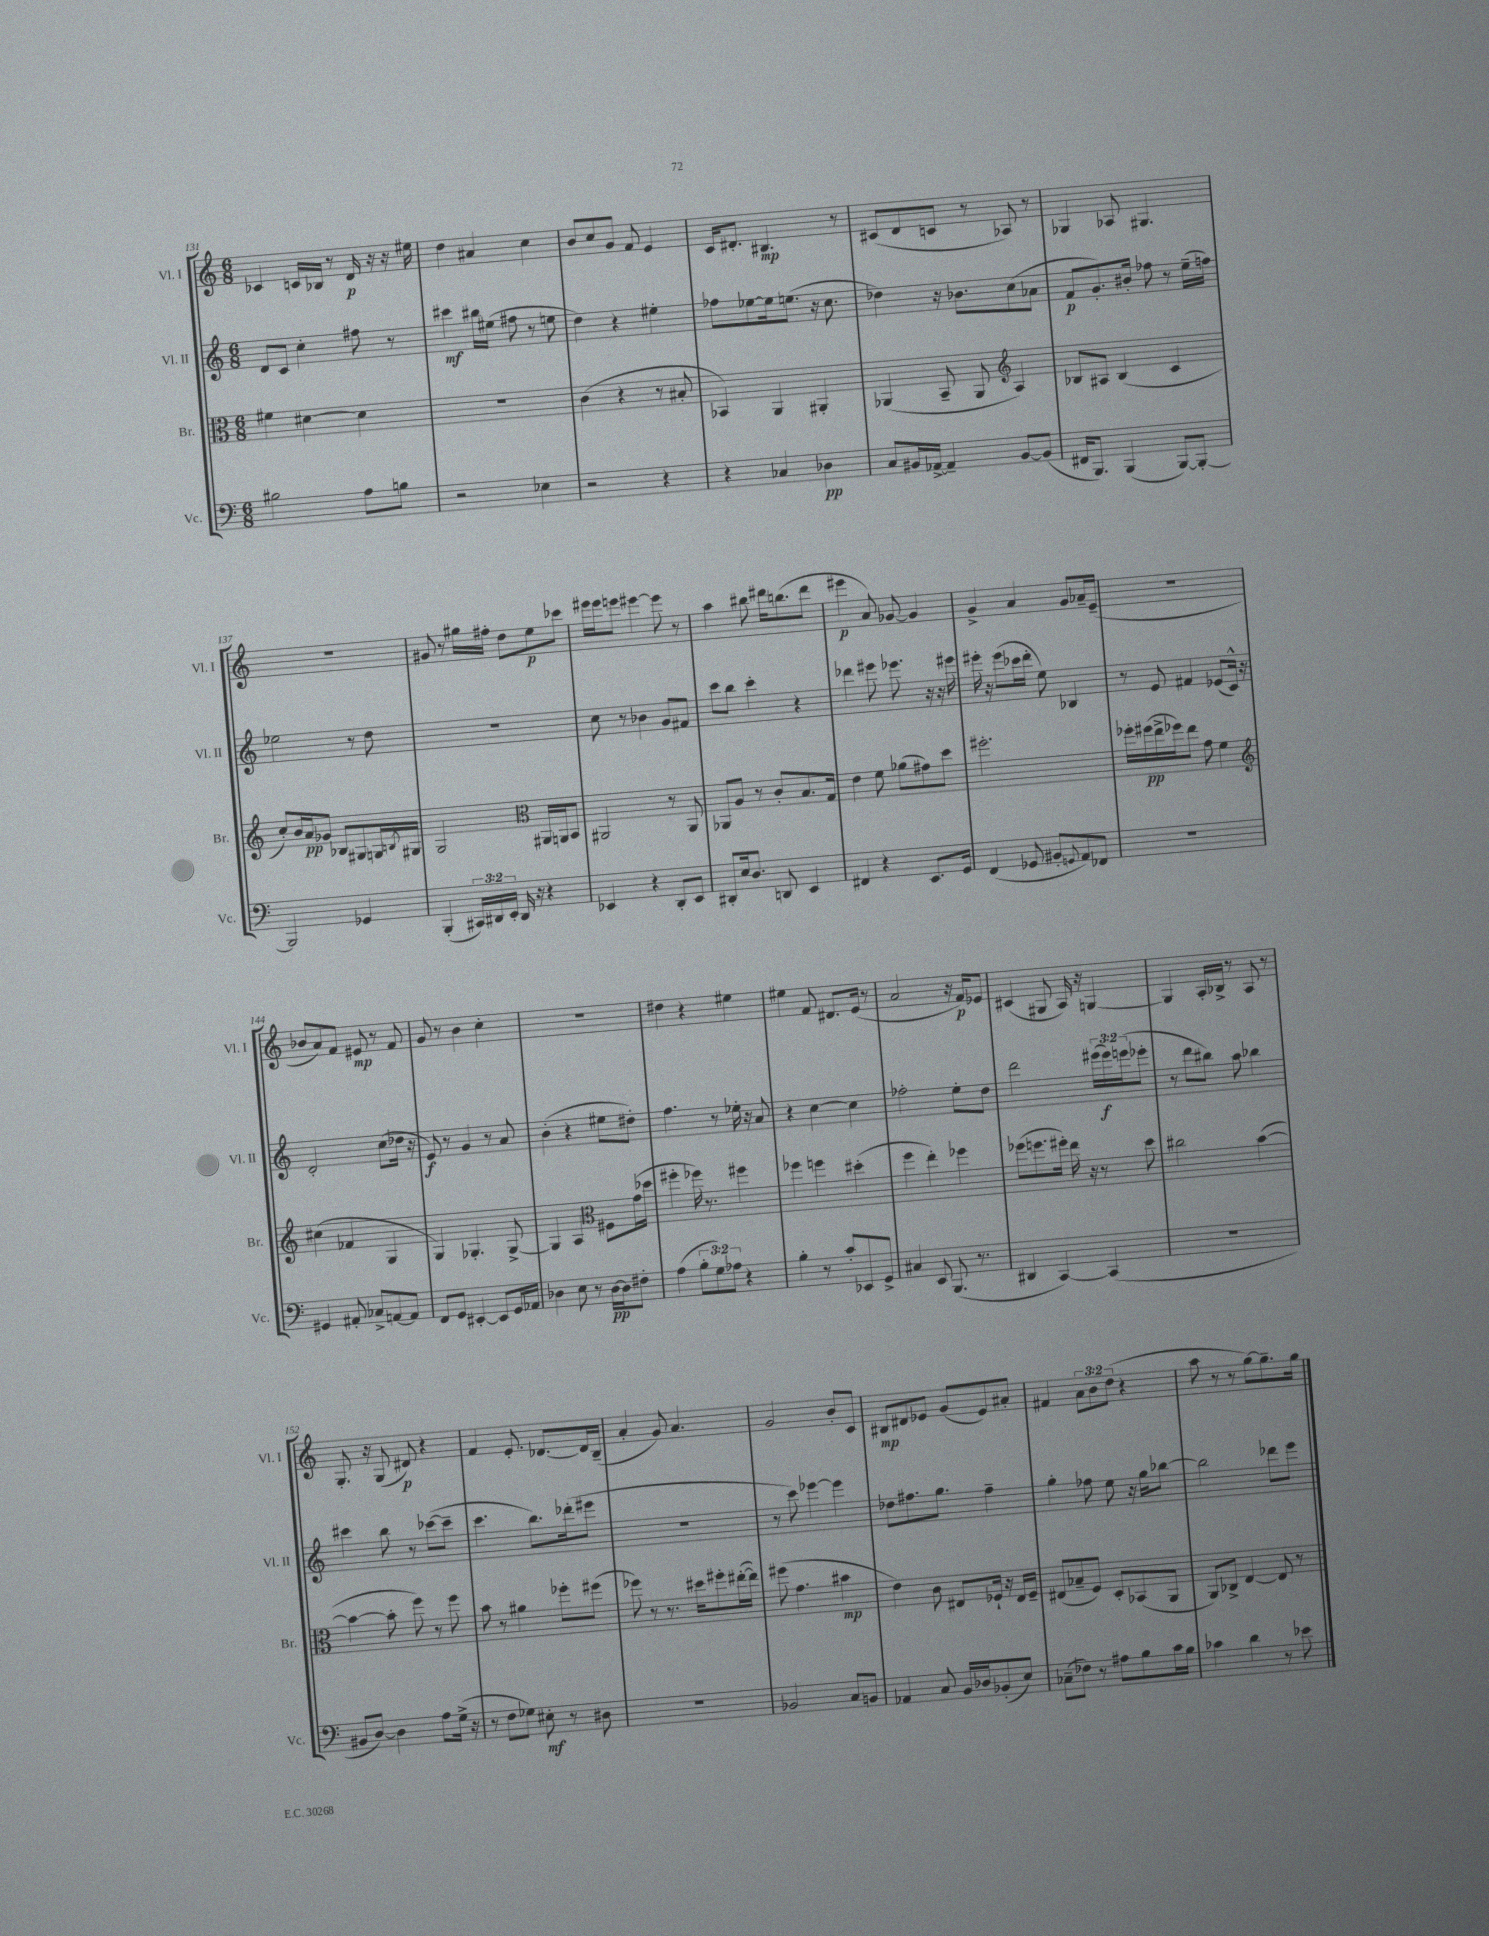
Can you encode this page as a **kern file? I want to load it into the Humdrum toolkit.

**kern	**kern	**kern	**kern
*staff4	*staff3	*staff2	*staff1
*clefF4	*clefC3	*clefG2	*clefG2
*k[]	*k[]	*k[]	*k[]
*M6/8	*M6/8	*M6/8	*M6/8
2B#	4f#	8d	4c-
.	.	8c	.
.	[4d#	4cc'	16c
.	.	.	16B-
.	.	.	8r
8A	4d#]	8ff#	16d
.	.	.	16r
8B	.	8r	16r
.	.	.	16ee#
=	=	=	=
2r	2.r	4ccc#	4dd
.	.	16bb#	4a#
.	.	(16ee#	.
.	.	8ff#	.
4E-	.	8r	4cc
.	.	8ee	.
=	=	=	=
2r	(4c	4dd)	8b
.	.	.	8cc
.	4r	4r	8g
.	.	.	8f
4r	8r	4ee#'	4e
.	8B#'	.	.
=	=	=	=
4r	4BB-)	8ff-	16c
.	.	.	8.d#'
.	.	[8ee-	.
4C-	4AA	16ee-]	4.B#
.	.	(8.ee	.
4D-	4AA#'	16r	.
.	.	8.cc	.
.	.	.	8r
=	=	=	=
8C	(4AA-	4dd-)	(8c#
16BB#	.	.	8d
[16AA-^	.	.	.
4AA-~]	8BB~	16r	8c
.	.	8.b-	.
.	8AA-	.	8r
*	*clefG2	*	*
[8BB#	4A)	(8cc	8A-)
(8BB#]	.	8a-	8r
=	=	=	=
16FF#	8B-	8f	4G-
8.BBB)	.	.	.
.	8A#	8.g')	.
(4BBB	(4B-	.	8A-
.	.	16b#'	.
.	.	8ff-	4.G#
[8BBB)	4c	8r	.
8BBB'_	.	(16ee~	.
.	.	16ff)	.
=	=	=	=
2BBB]	8cc')	2ee-	2.r
.	16b	.	.
.	16a	.	.
.	8g-	.	.
.	8B-	.	.
4GG-	8G#	8r	.
.	16G	8dd	.
.	8qB	.	.
.	16G#	.	.
=	=	=	=
(4BBB'	2G	2.r	8g#
.	.	.	8r
24CC#)	.	.	16gg#
24DD#	.	.	.
.	.	.	16ff#'
24EE'	.	.	.
16DD#	.	.	8dd
16r	.	.	.
*	*clefC3	*	*
4r	16AA#	.	8ee
.	16AA	.	.
.	8BB	.	8ccc-
=	=	=	=
4EE-	2AA#	8cc	16eee#
.	.	.	16eee#
.	.	8r	8eee
4r	.	4b-	[4eee#
8DD'	8r	8g	8eee#]
8EE-	8AA#	8f#	8r
=	=	=	=
8DD#'	8AA-	8ccc	4aa
16E	8A	8bb	.
8.D	.	.	.
.	8r	4ccc'	8bb#
8DD	8c'	.	16ddd#
.	.	.	(8.bb
4EE	8.B	4r	.
.	.	.	8ddd#
.	16G	.	.
=	=	=	=
4FF#	4e	4ddd-	4eee#
4r	8f	8eee#	8a)
.	(8a-	8.eee-	[8g-
8.EE	8g#)	.	4g-]
.	.	16r	.
.	8dd	16r	.
16GG	.	16eee#	.
=	=	=	=
(4FF	2.ff#'	16eee#'	4g^
.	.	16r	.
.	.	(8eee#	.
8GG-	.	16ccc-	4a
.	.	16ddd'	.
8BB#'	.	8ee)	.
8qqGG	.	.	.
8AA)	.	4B-	8g
8FF-	.	.	16a-~
.	.	.	(16e~
=	=	=	=
2.r	16ff-'	8r	2.r
.	(16ff#	.	.
.	16ee^	8e	.
.	16ff-)	.	.
.	8ee	4f#	.
.	8g	.	.
.	4f	(8e-	.
.	.	16c^^)	.
.	.	16r	.
=	=	=	=
*	*clefG2	*	*
4GG#	(4cc#	2d'	8b-
.	.	.	8a)
8AA#'	4f-	.	8f
8C-^	.	.	8e#
[8AA	4G	(8cc	8r
8AA]	.	16dd-	8f
.	.	16r	.
=	=	=	=
8FF	4G)	8e)	8g
8GG	.	8r	8r
[4EE#'	4.G-'	4g	4b
8EE#]	.	8r	4cc'
16GG	[8G-^	8a	.
16AA-	.	.	.
=	=	=	=
4D-	4G-]	(4b'	2.r
8E	4A	4r	.
8r	.	.	.
*	*clefC3	*	*
[16D-	8F#	8ee#	.
16D-]	.	.	.
8F#'	(16g	8dd#')	.
.	16dd-	.	.
=	=	=	=
(4A	4ff#'	4.ff	4dd#
12B'	16ff-)	.	4r
.	8.r	.	.
12G)	.	.	.
.	.	8r	.
12A-	.	.	.
4r	4ff#	16ee-'	4ee#
.	.	16r	.
.	.	8a	.
=	=	=	=
4B'	4ff-	4r	4ee#
8r	4ff	[4cc	8f
8c'	.	.	8.d#
8EE-	(4dd#'	4cc]	.
.	.	.	(16e
8GG^	.	.	8r
=	=	=	=
4C#	4ff	2ff-'	2a
8EE	4ee')	.	.
(8.BBB	.	.	.
.	4ff-	8ee'	16r
8.r	.	.	16f)
.	.	8dd	8e-
=	=	=	=
4DD#	(8ff-	2ddd	(4c#
.	8.ff	.	.
[4CC)	.	.	8G#
.	16ff#')	.	.
.	16ee	.	16A)
.	16r	.	16r
(4CC]	8r	(24eee#	[4G
.	.	24eee#)	.
.	.	(24eee	.
.	8dd	8eee-'	.
=	=	=	=
2.r	2cc#	8r	4G]
.	.	8ddd	.
.	.	8bb#)	16A'
.	.	.	16B-^
.	.	8aa	8r
.	([4b	4bb-	8A
.	.	.	8r
=	=	=	=
8BB#	4b_	4ccc#	8.G'
[8D)	.	.	.
.	.	.	16r
4D]	8b']	8bb	(8G
.	8ff)	8r	8d#)
8A	8r	([8ccc-	4r
(16G^	8ff	8ccc-~]	.
16r	.	.	.
=	=	=	=
8r	8b	4.ccc	4f
8F	8r	.	.
8G-)	4a#	.	8.e'
8E#'	.	8.bb)	.
.	.	.	[8.d-
8r	8ff-'	.	.
.	.	(16ddd-'	.
8D#	(8ff#	8eee#	16d-]
.	.	.	(16B~
=	=	=	=
2.r	8ff-)	2.r	4a'
.	8r	.	.
.	8.r	.	8g)
.	.	.	4.a
.	16dd#	.	.
.	8ff#'	.	.
.	([16ee#'	.	.
.	16ee#])	.	.
=	=	=	=
2BB-	(8ff#	8r	2g
.	4.g	8ccc)	.
.	.	[4eee-	.
8C	4b#	4eee-]	8b'
8BB	.	.	8c
=	=	=	=
4AA-	4e)	8dd-	8B#
.	.	8.ff#	8d#
8C	8c	.	8e-
.	.	8.gg	.
16BB	8E#	.	(8g
16D-	.	.	.
(8BB-'	16F-`	4ff#~	8e-)
.	16r	.	.
8E)	16E#	.	8a#'
.	16F-~	.	.
=	=	=	=
(8C-~	(8E#	4gg'	4f#
8F-)	8B-~	.	.
8r	8F)	8ff-	12a
.	.	.	12b
8A#	8D'	8ee	.
.	.	.	(12dd
8B	(8BB-	16r	4r
.	.	16gg	.
16c	8AA	[8bb-	.
16B	.	.	.
=	=	=	=
4c-	8AA)	2bb-]	8aa
.	8C-^	.	8r
4d	[4E	.	8r
.	.	.	[8gg)
8r	8E]	8ddd-	8.gg~]
8e-	8r	8eee	.
.	.	.	16gg
==	==	==	==
*-	*-	*-	*-
